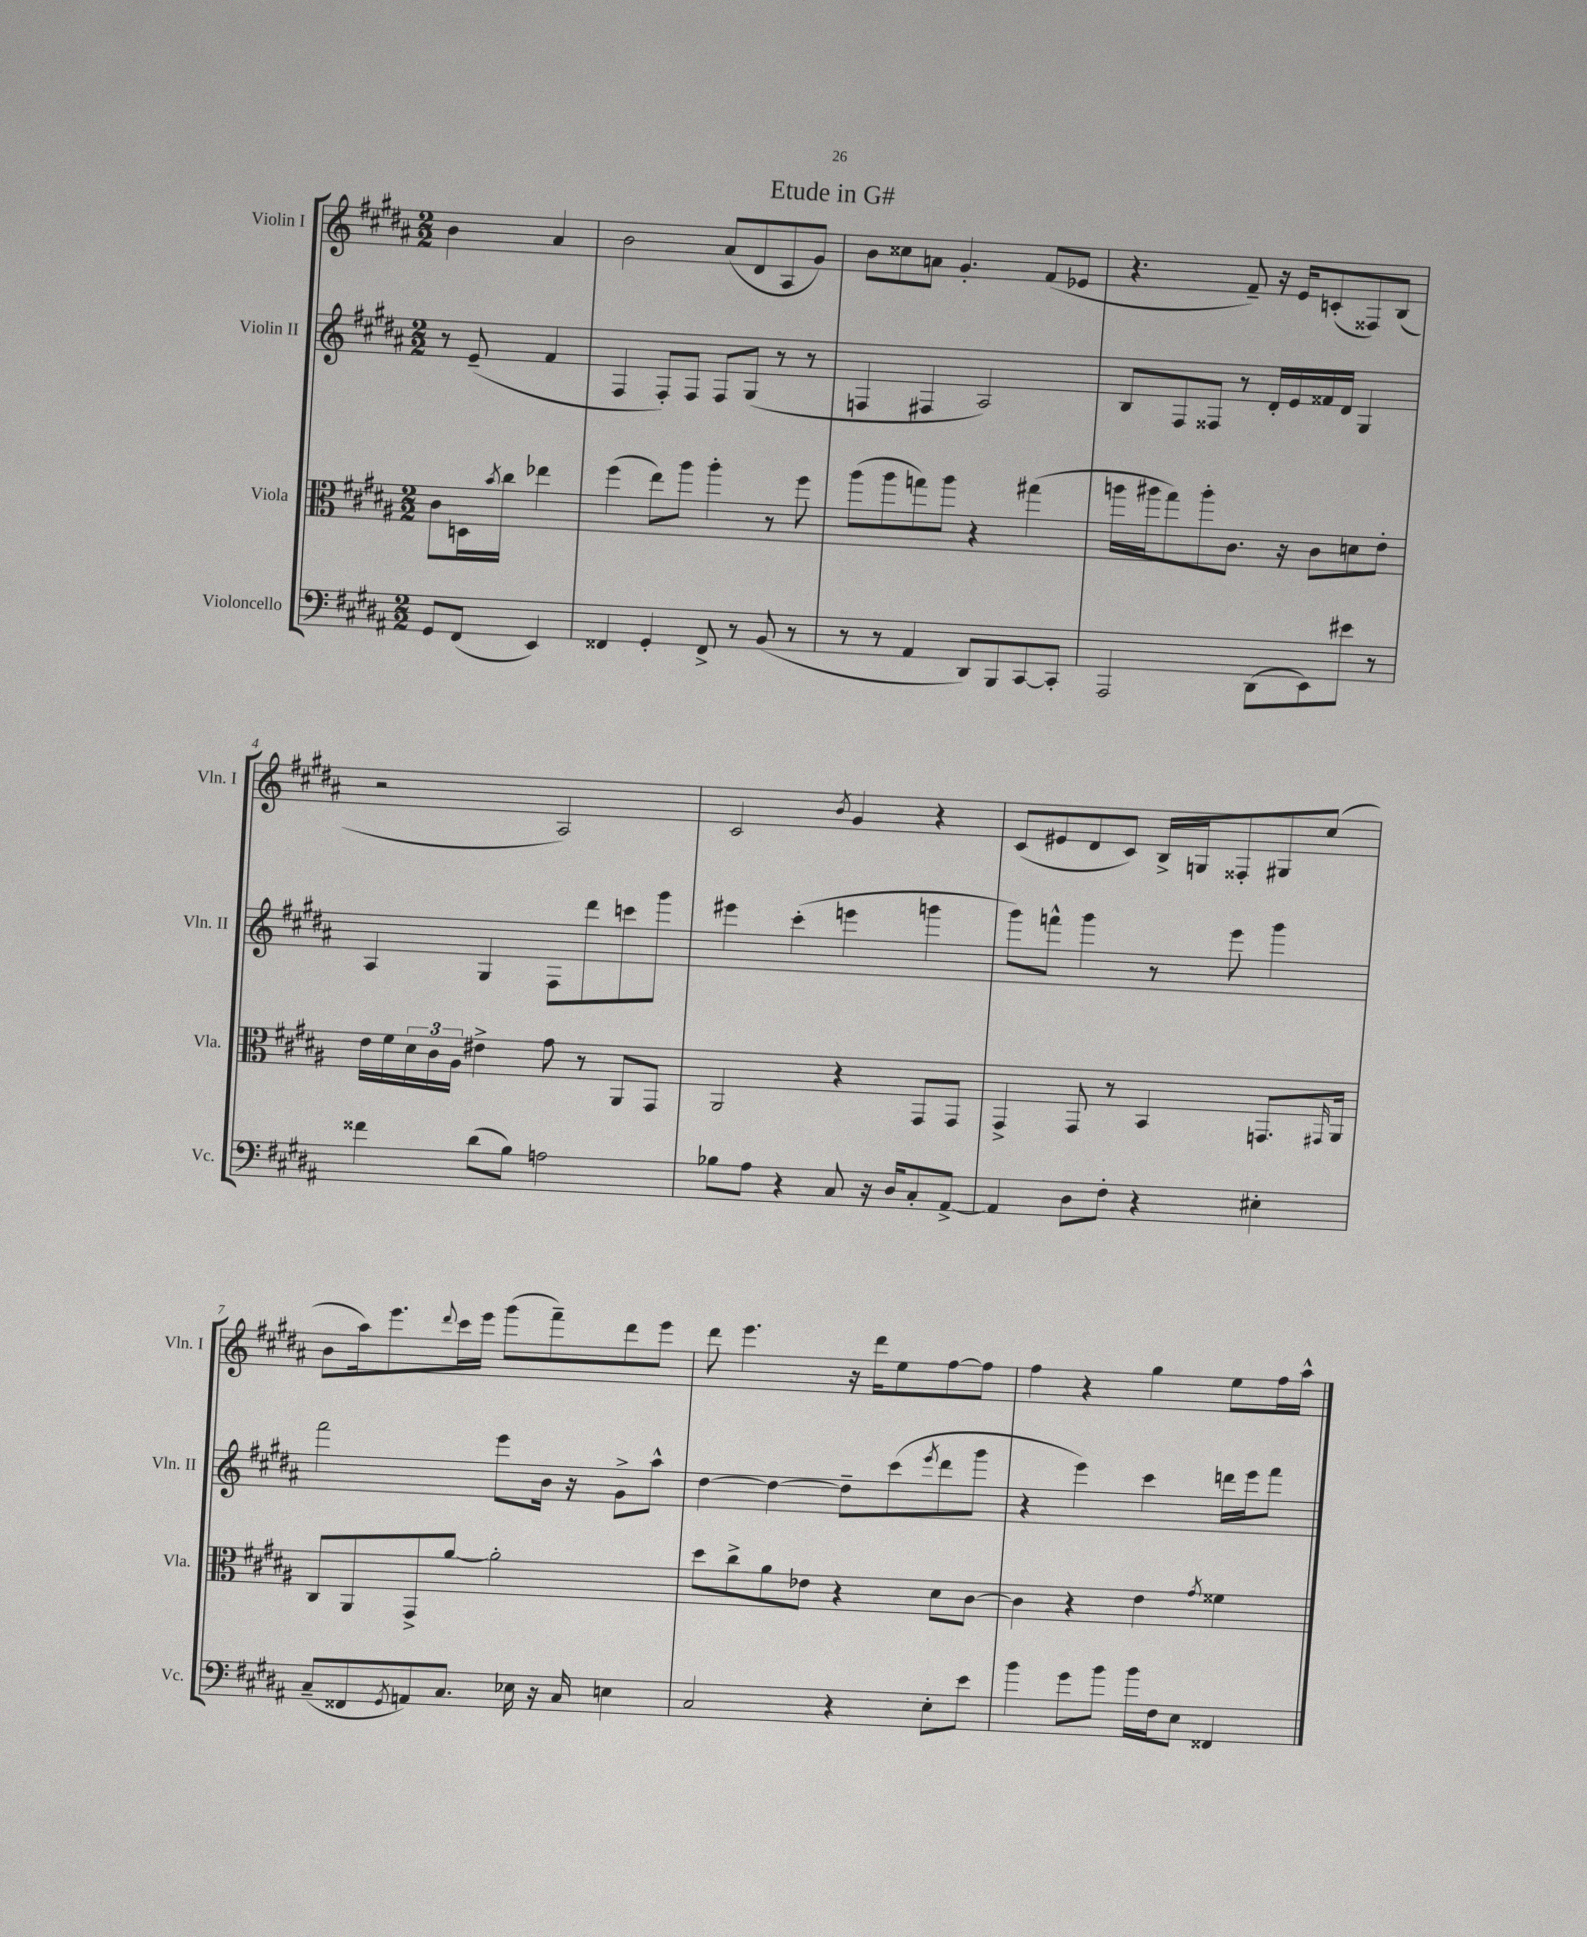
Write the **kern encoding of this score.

**kern	**kern	**kern	**kern
*part4	*part3	*part2	*part1
*staff4	*staff3	*staff2	*staff1
*I"Violoncello	*I"Viola	*I"Violin II	*I"Violin I
*I'Vc.	*I'Vla.	*I'Vln. II	*I'Vln. I
*clefF4	*clefC3	*clefG2	*clefG2
*k[f#c#g#d#a#]	*k[f#c#g#d#a#]	*k[f#c#g#d#a#]	*k[f#c#g#d#a#]
*M2/2	*M2/2	*M2/2	*M2/2
=	=	=	=
8GG#/L	8c#\L	8r	4b\
(8FF#/J	16Dn\L	(8e~/	.
.	8qb/	.	.
.	16cc#\JJ	.	.
4EE/)	4ee-X\	4f#/	4a#/
=1	=1	=1	=1
4FF##X/	(4ff#\	4F#/	2b\
4GG#'/	8ee\L)	8F#'/L)	.
.	8aa#\J	8F#/J	.
8FF##^/	4aa#'\	8F#/L	(8a#/L
8r	.	(8G#/J	8d#/
(8BB/	8r	8r	8A#/
8r	8ff#\	8r	8g#/J)
=2	=2	=2	=2
8r	(8aa#\L	4Fn/	8b\L
8r	8aa#\	.	8cc##X\
4AA#/	8ggn\)	4F#X/	8an\J
.	8aa#\J	.	4.g#'/
8DD#/L)	4r	2A#/)	.
8BBB/	.	.	.
[8CC#/	(4gg#X\	.	(8f#/L
8CC#'/J]	.	.	8e-X/J
=3	=3	=3	=3
2AAA#/	16aan\LL	8B/L	4.r
.	16aa#X\J	.	.
.	8gg#\)	8F#/	.
.	8aa#'\	8F##X/J	.
.	8.c#\J	8r	8f#~/)
(8DD#\L	.	16d#'/LL	16r
.	16r	16e/	16e/KL
8EE\)	8c#\L	16f##X/	(8cn'/
.	.	16d#/JJ	.
8e#X\J	8dn\	4G#/	8F##X/)
8r	8e'\J	.	(8B/J
!!LO:LB:g=z
=4	=4	=4	=4
4f##X\	16e\LL	4A#/	2r
.	16f#\	.	.
.	24d#\	.	.
.	24c#\	.	.
.	24A#\JJ	.	.
(8d#\L	4e#X^\	4G#/	.
8B\J)	.	.	.
2An\	8g#\	8F#\L	2A#/)
.	8r	8ddd#\	.
.	8AA#/L	8cccn\	.
.	8GG#/J	8ggg#\J	.
=5	=5	=5	=5
8B-X\L	2AA#/	4eee#X\	2c#/
8A#\J	.	.	.
4r	.	(4ccc#'\	.
.	.	.	8qb/
8C#/	4r	4eeen\	4g#/
16r	.	.	.
16D#/KL	.	.	.
8C#'/	8GG#/L	4gggn\	4r
[8AA#^/J	8GG#/J	.	.
=6	=6	=6	=6
4AA#/]	4GG#^/	8ggg#\L)	(8c#/L
.	.	8fffn^^\J	8e#X/
8D#\L	8GG#/	4ggg#\	8d#/
8F#'\J	8r	.	8c#/J)
4r	4BB/	8r	16B^/LL
.	.	.	16Gn/J
.	.	8eee\	8F##X'/
4E#X'\	8.GGn/L	4ggg#\	8G#X/
.	.	.	(8cc#/J
.	16qqGG#X/	.	.
.	16AA#/Jk	.	.
!!LO:LB:g=z
=7	=7	=7	=7
(8C#~/L	8C#/L	2fff#\	8b\L
8FF##X/	8AA#/	.	16aa#\k)
.	.	.	8.eee\
8qGG#/	.	.	.
8AAn/)	8GG#^/	.	.
.	.	.	8qqddd#/
8.C#/J	[8a#/J	.	16ccc#\L
.	.	.	16eee\JJ
.	2a#'\]	8eee\L	(8ggg#\L
16E-X\	.	.	.
16r	.	16b\Jk	8fff#~\)
16C#/	.	16r	.
4En\	.	8g#^\L	8ddd#\
.	.	8aa#^^\J	8eee\J
=8	=8	=8	=8
2C#/	8dd#\L	[4dd#\	8ddd#\
.	8cc#^\	.	4.eee\
.	8a#\	4dd#\_	.
.	8e-X\J	.	.
4r	4r	8dd#~\L]	16r
.	.	.	16ddd#\KL
.	.	(8ccc#\	8ee\
.	.	8qeee/	.
8E'\L	8d#\L	8ddd#\	[8ff#\
8e\J	[8c#\J	8ggg#\J	8ff#\J]
=9	=9	=9	=9
4b\	4c#\]	4r	4ff#\
8g#\L	4r	4eee\)	4r
8b\J	.	.	.
16b\LL	4e\	4ccc#\	4gg#\
16F#\J	.	.	.
8E\J	.	.	.
.	8qg#/	.	.
4FF##X/	4f##X\	16dddn\LL	8ee\L
.	.	16eee\J	.
.	.	8fff#\J	16ff#\L
.	.	.	16aa#^^\JJ
==	==	==	==
*-	*-	*-	*-
